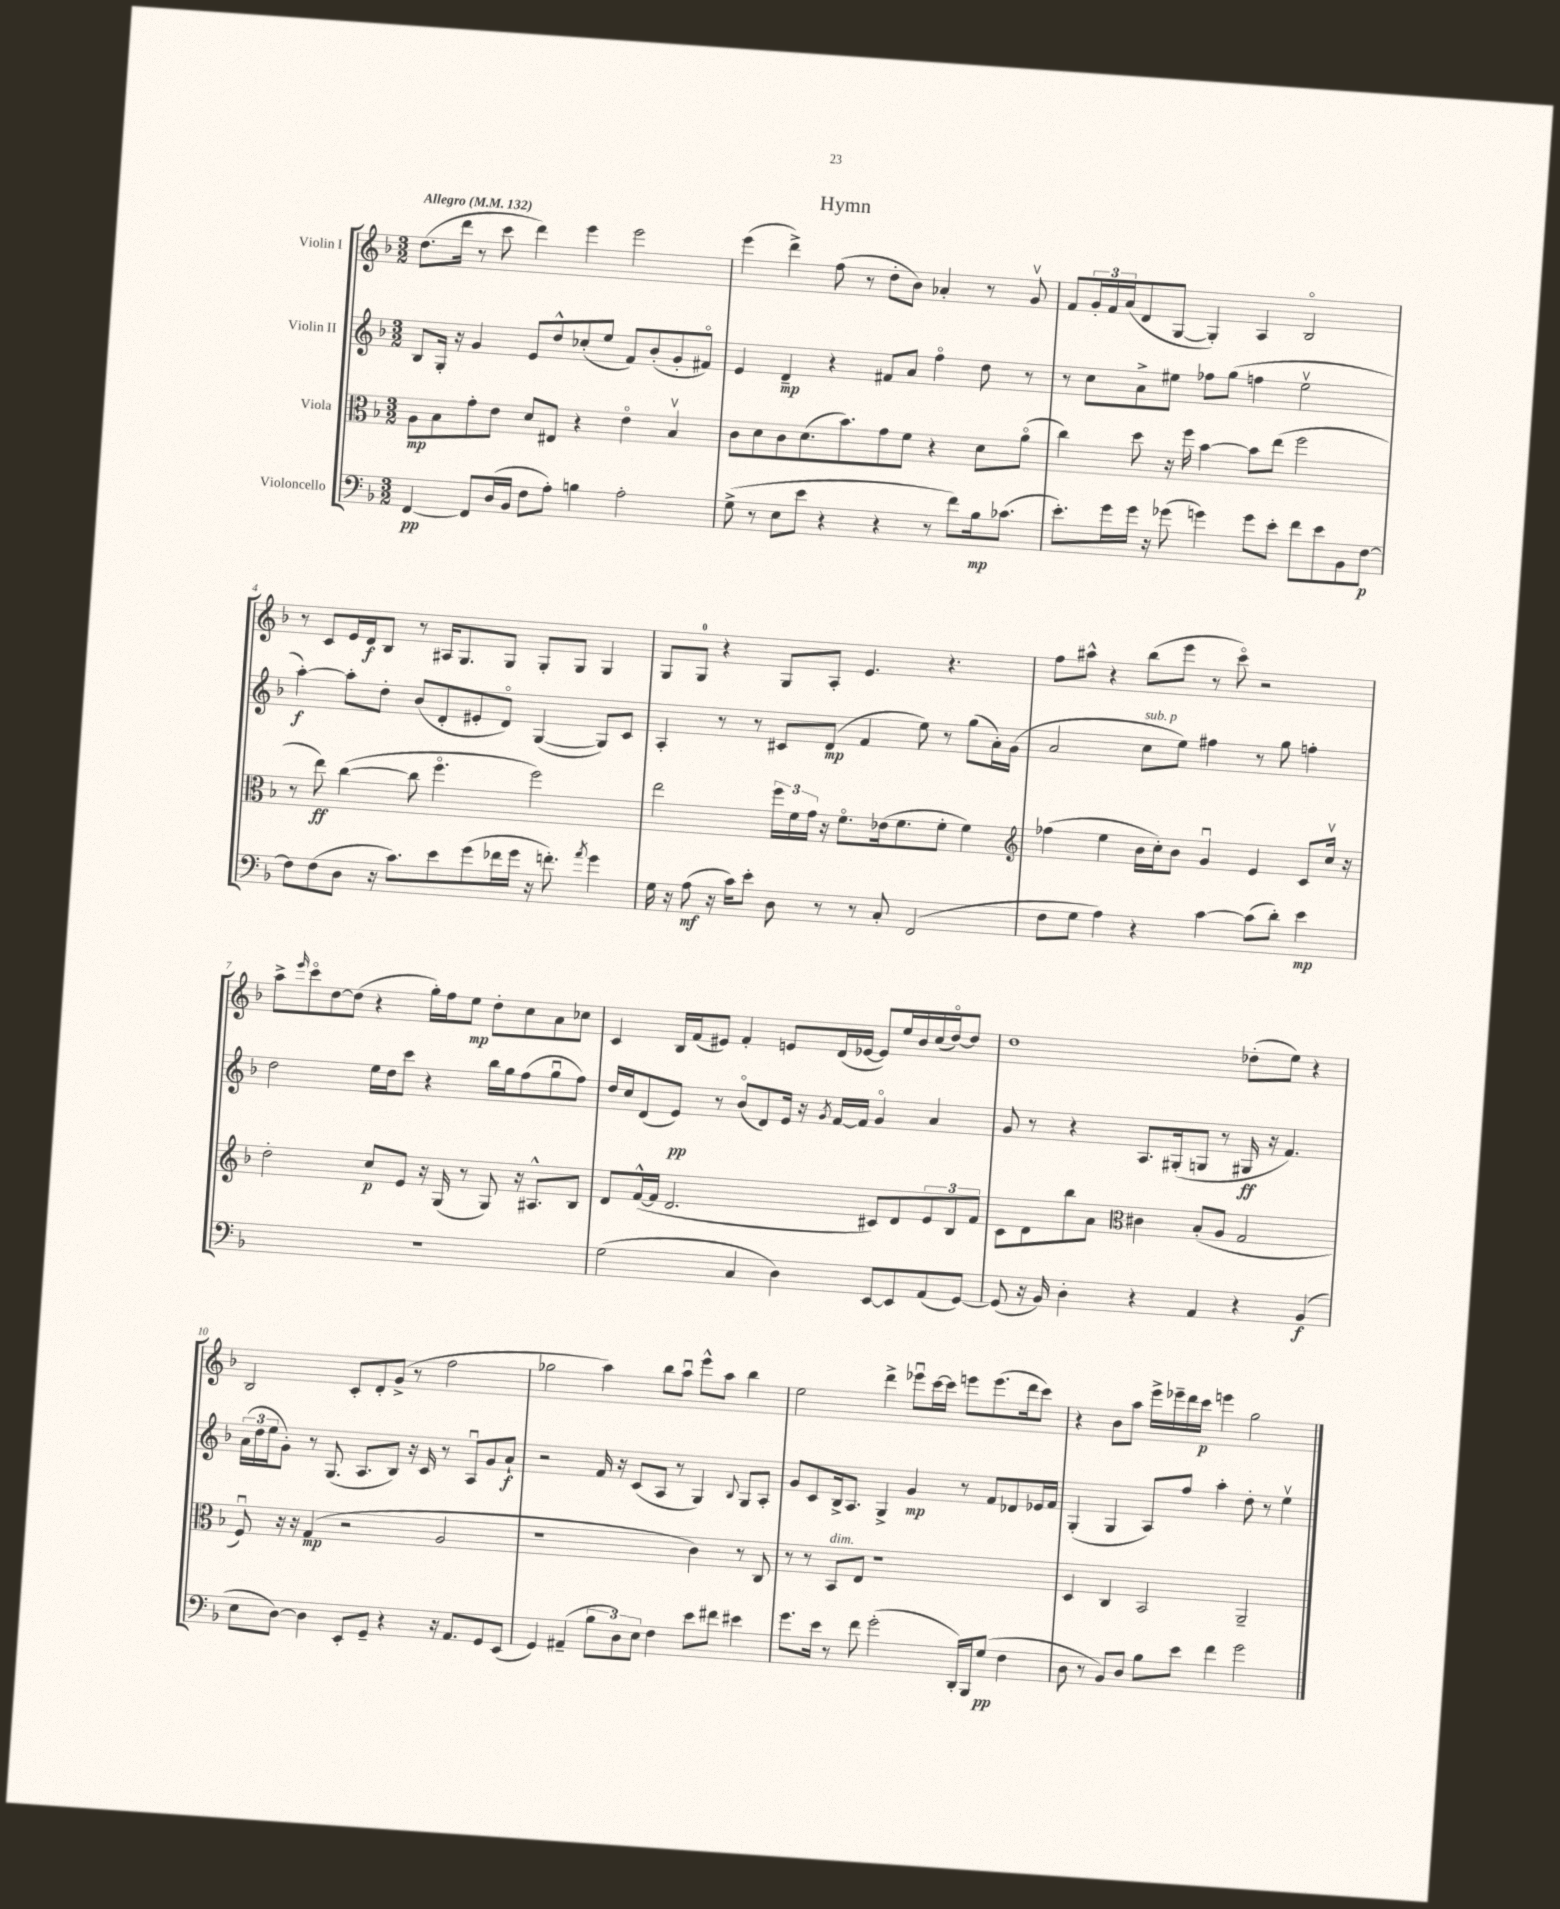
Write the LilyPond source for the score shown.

\header { title = "Hymn" }
<<
\new StaffGroup <<
\new Staff = "s0" \with { instrumentName = "Violin I" } {
    \clef treble \key f \major \numericTimeSignature \time 3/2 \tempo "Allegro" 4 = 132
    d''8.( d'''16 r8 c'''8 d'''4) e'''4 e'''2 |
    e'''4( d'''4->) f''8( r8 d''8-. bes'8) aes'4-. r8 g'8\upbow |
    f'8 \tuplet 3/2 { g'16-. f'16 a'16( } d'8 g8~ g4-.) a4 bes2\flageolet |
    r8 c'8 e'16 d'16\f bes8 r8 ais16 g8. g8 g8-. g8 g4 |
    g8 g8-0 r4 g8 a8-. e'4. r4. |
    f''8 ais''8-^ r4 bes''8( e'''8 r8 c'''8\flageolet) r2 |
    a''8-> \grace { e'''16 } c'''8\flageolet d''8~ d''8( r4 g''16-.) f''16 e''8\mp d''8-. c''8 a'8 ces''8 |
    c'4 bes16 f'16( eis'8) f'4-. e'8 d'16( ees'16~ ees'8) e''16 bes'16 c''16( d''16~\flageolet) d''8 |
    d''1 des''8-.( e''8) r4 |
    bes2 c'8-. d'8-. g'8->( r8 f''2 |
    ges''2 a''4) bes''8 a''8\downbow e'''8-^ a''8 bes''4 |
    e''2 d'''4-> ees'''8\downbow c'''16~ c'''16 e'''8 e'''8.( d'''16 c'''8) |
    r4 bes'8 a''8 e'''16-> ees'''16-- d'''16 c'''16\p e'''4 g''2 \bar "|." |
}
\new Staff = "s1" \with { instrumentName = "Violin II" } {
    \clef treble \key f \major \numericTimeSignature \time 3/2
    bes8 g16-. r16 g'4 e'8 d''8-^ ces''8-.( e''8 f'8) bes'8-.( g'8-. fis'8\flageolet) |
    e'4 d'4--\mp r4 fis'8 a'8 f''4\flageolet d''8 r8 |
    r8 c''8 a'8-> eis''8 fes''8 g''8( f''4 eis''2\upbow |
    a''4~-.\f) a''8-. d''8-. bes'8( d'8-. eis'8-. d'8\flageolet) g4~( g8) c'8 |
    a4-. r8 r8 cis'8 d'8\mp( f'4 e''8) r8 g''8( a'16-.) g'16( |
    a'2 c''8^\markup { \italic "sub. p" } e''8) fis''4 r8 g''8 f''4-. |
    d''2 e''16 d''16 c'''8 r4 bes''16 g''16 f''8( g''8\downbow f''8) |
    d''16 c''16 d'8( e'8\pp) r8 bes'8\flageolet( d'8) e'16 r16 \acciaccatura { g'8 } f'16~ f'16 g'4\flageolet a'4 |
    g'8 r8 r4 a8. gis16-.( g8 r8 gis16\ff r16 f'4.) |
    \tuplet 3/2 { a'16( d''16 e''16 } g'8-.) r8 g8.( a8. bes8) r16 c'16 r8 a8\downbow g'8 a'8-!\f |
    r2 f'16 r16 c'8( a8 r8 g4) \appoggiatura { bes8 } g8 a8-. |
    g'8 c'8 bes16-> a8. g4-> g'4\mp r8 f'8 des'8 ees'16 f'16 |
    g4-.( g4 a8) f''8 a''4-. d''8-. r8 e''4\upbow \bar "|." |
}
\new Staff = "s2" \with { instrumentName = "Viola" } {
    \clef alto \key f \major \numericTimeSignature \time 3/2
    a8\mp bes8 g'8-. e'8 d'8 eis8 r4 e'4\flageolet bes4\upbow |
    c'8 d'8 c'8 d'8.( bes'8.) g'8 f'8 r4 d'8 a'8\flageolet( |
    c''4) d''8 r16 f''16 bes'4~ bes'8 e''8( f''2 |
    r8 e''8\ff) c''4~( c''8 f''4.\flageolet f''2) |
    e''2 \tuplet 3/2 { f''16 f'16 g'16 } r16 f'8.\flageolet ees'16( f'8. f'8-. f'4) |
    \clef treble fes''4( e''4 bes'16 c''16-.) bes'8 g'4\downbow e'4 c'8 c''16\upbow r16 |
    d''2-. c''8\p e'8 r16 g16( r8 g8) r16 ais8.-^ bes8 |
    d'8 f'16~-^( f'16 d'2. cis'8) d'8 \tuplet 3/2 { e'8 bes8 f'8 } |
    c'8 d'8 bes''8 a'8 \clef alto cis'4 bes8-.( a8 g2 |
    f8\downbow) r16 r16 g4\mp( r2 a2 |
    r1 c'4) r8 c8 |
    r8 r8 bes,8^\markup { \italic "dim." } e8 r1 |
    d4 c4 bes,2 a,2-- \bar "|." |
}
\new Staff = "s3" \with { instrumentName = "Violoncello" } {
    \clef bass \key f \major \numericTimeSignature \time 3/2
    f,4~\pp f,8 d16( bes,16 f8 a8-.) b4 a2-. |
    g8->( r8 e8 e'8 r4 r4 r8 f'8) bes16\mp ces'8.( |
    e'8.-.) g'16 g'16 r16 ges'8( g'4) g'8 e'8-. f'8 e'8 bes,8 f8~\p |
    f8 f8( d8 r16 c'8.) e'8 g'8( fes'16 g'16 r16 f'8.-.) \acciaccatura { a'8 } g'4 |
    g16 r16 a8\mf( r16 c'16) e'8-. d8 r8 r8 c8-. f,2( |
    f8 g8 a4) r4 c'4~ c'8( d'8-.) e'4\mp |
    R1. |
    g2( c4 d4) e,8~ e,8 a,8( g,8~) |
    g,8( r16 bes,16) d4-. r4 a,4 r4 bes,4\f( |
    e8 d8~) d4 e,8-. g,8-- r4 r16 a,8. g,8 e,8( |
    g,4) ais,4--( \tuplet 3/2 { bes8 d8) e8 } f4 e'8 fis'8 eis'4 |
    g'8. e'16 r8 f'8 g'2-.( d,16-.) bes,,16 g8\pp( f4 |
    d8 r8 bes,8) d8 bes8 e'8 f'4 g'2 \bar "|." |
}
>>
>>
